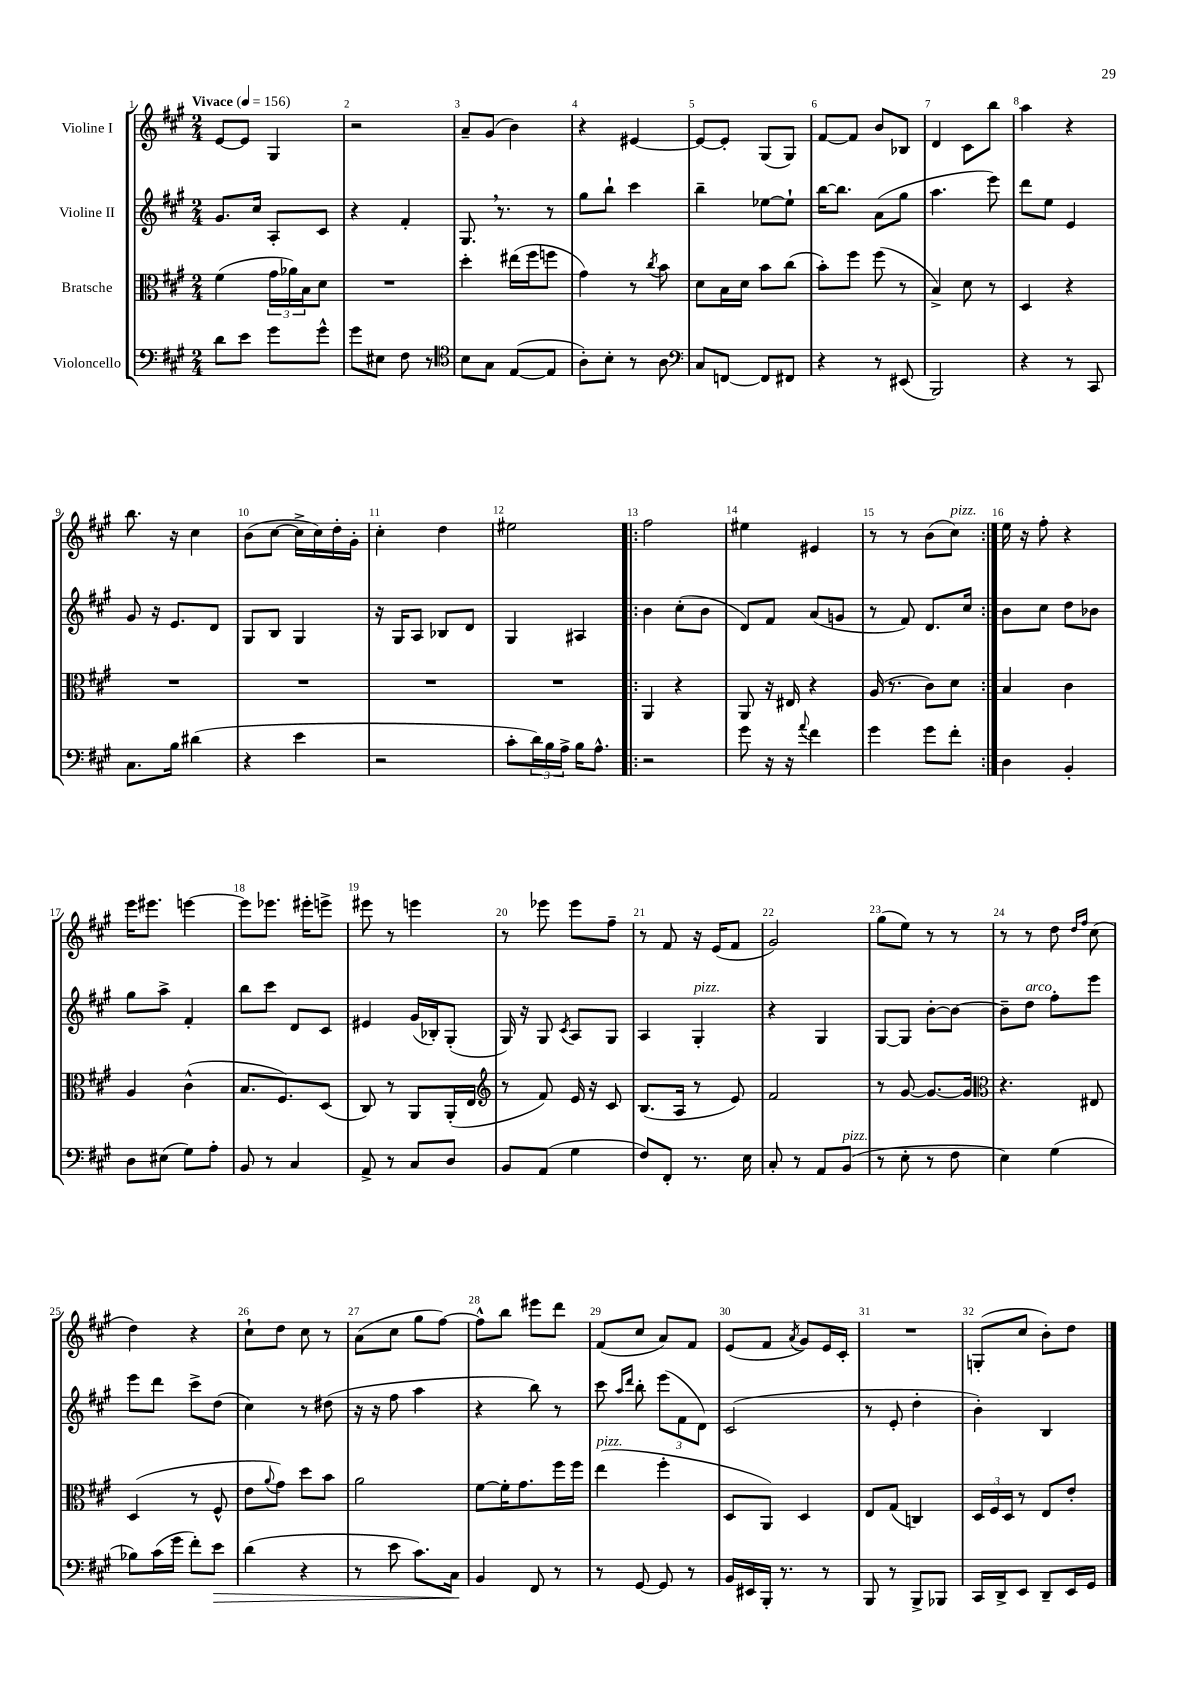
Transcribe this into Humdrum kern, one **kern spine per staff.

**kern	**kern	**kern	**kern
*staff4	*staff3	*staff2	*staff1
*clefF4	*clefC3	*clefG2	*clefG2
*k[f#c#g#]	*k[f#c#g#]	*k[f#c#g#]	*k[f#c#g#]
*M2/4	*M2/4	*M2/4	*M2/4
*MM156	*MM156	*MM156	*MM156
8d	(4f#	8.g#	[8e
8e	.	.	8e]
.	.	16cc#	.
8g#	24g#	8A'	4G#
.	24a-)	.	.
.	24B	.	.
8g#^^	8d	8c#	.
=	=	=	=
8g#	2r	4r	2r
8E#	.	.	.
8F#	.	4f#'	.
8r	.	.	.
=	=	=	=
*clefC4	*	*	*
8B	4dd'	8.G#	8a~
8G#	.	.	(8g#
.	.	8.r	.
([8E	(16ee#	.	4b)
.	16ff#	.	.
8E]	8ff	8r	.
=	=	=	=
8A')	4g#)	8gg#	4r
8B'	.	8bb`	.
8r	8r	4ccc#	[4e#
.	8qcc#	.	.
8A	8b	.	.
=	=	=	=
*clefF4	*	*	*
8C#	8d	4bb~	8e#_
[8FF	16B	.	8e#']
.	16d	.	.
8FF]	8b	[8ee-	(8G#
8FF#	(8cc#	8ee-`]	8G#)
=	=	=	=
4r	8b')	[16bb	[8f#
.	.	8.bb]	.
.	8ff#	.	8f#]
8r	(8ff#	(8a	8b
(8EE#	8r	8gg#	8B-
=	=	=	=
2BBB)	4B^)	4.aa	4d
.	8d	.	8c#
.	8r	8eee)	8bb
=	=	=	=
4r	4D	8ddd	4aa
.	.	8ee	.
8r	4r	4e	4r
8CC#	.	.	.
=	=	=	=
8.C#	2r	8g#	8.bb
.	.	16r	.
16B	.	8.e	16r
(4d#	.	.	4cc#
.	.	8d	.
=	=	=	=
4r	2r	8G#	(8b
.	.	8B	[8cc#
4e	.	4G#	16cc#^]
.	.	.	16cc#)
.	.	.	16dd'
.	.	.	16g#'
=	=	=	=
2r	2r	16r	4cc#'
.	.	16G#	.
.	.	8A	.
.	.	8B-	4dd
.	.	8d	.
=	=	=	=
8c#'	2r	4G#	2ee#
24d)	.	.	.
24B	.	.	.
24A^	.	.	.
16B	.	4A#	.
8.A^^	.	.	.
=!|:	=!|:	=!|:	=!|:
2r	4AA	4b	2ff#
.	4r	(8cc#'	.
.	.	8b	.
=	=	=	=
8g#	8AA	8d)	4ee#
16r	16r	8f#	.
16r	16E#	.	.
8qqa	.	.	.
4f#	4r	(8a	4e#
.	.	8g	.
=	=	=	=
4g#	(16A	8r	8r
.	8.r	.	.
.	.	8f#)	8r
8g#	8c#)	8.d	(8b
8f#'	8d	.	8cc#)
.	.	16cc#	.
=:|!	=:|!	=:|!	=:|!
4D	4B	8b	16ee
.	.	.	16r
.	.	8cc#	8ff#'
4BB'	4c#	8dd	4r
.	.	8b-	.
=	=	=	=
8D	4A	8gg#	16eee
.	.	.	8.eee#
(8E#	.	8aa^	.
8G#)	(4c#^^	4f#'	[4eee
8A'	.	.	.
=	=	=	=
8BB	8.B	8bb	8eee]
8r	.	8ccc#	8.eee-
.	8.F#)	.	.
4C#	.	8d	.
.	.	.	16eee#'
.	(8D	8c#	8eee^
=	=	=	=
8AA^	8C#)	4e#	8eee#
8r	8r	.	8r
8C#	8AA	(16g#	4eee
.	.	16B-')	.
8D	(16AA'	(8G#'	.
.	16E	.	.
=	=	=	=
*	*clefG2	*	*
8BB	8r	16G#)	8r
.	.	16r	.
(8AA	8f#)	8G#	8eee-
.	.	8qc#	.
4G#	16e	8A	8eee-
.	16r	.	.
.	8c#	8G#	8ff#~
=	=	=	=
8F#)	(8.B	4A	8r
8FF#'	.	.	8f#
.	16A	.	.
8.r	8r	4G#'	16r
.	.	.	(16e
.	8e)	.	8f#
16E	.	.	.
=	=	=	=
8C#'	2f#	4r	2g#)
8r	.	.	.
8AA	.	4G#	.
(8BB	.	.	.
=	=	=	=
8r	8r	[8G#	(8gg#
8E'	[8g#	8G#]	8ee)
8r	8.g#_	[8b'	8r
8F#	.	8b_	8r
.	16g#]	.	.
=	=	=	=
*	*clefC3	*	*
4E)	4.r	8b~]	8r
.	.	8dd	8r
(4G#	.	8ff#'	8dd
.	.	.	16qqdd
.	.	.	16qqff#
.	8E#	8eee	(8cc#
=	=	=	=
8B-)	(4D	8eee	4dd)
(16c#	.	8ddd	.
16g#	.	.	.
8f#')	8r	8ccc#^	4r
8e	8F#^^	(8dd	.
=	=	=	=
(4d	8e	4cc#)	8cc#`
.	8qqa	.	.
.	8g#)	.	8dd
4r	8dd	8r	8cc#
.	8b	(8dd#	8r
=	=	=	=
8r	2a	16r	(8a
.	.	16r	.
8e	.	8ff#	8cc#
8.c#)	.	4aa	8gg#
.	.	.	[8ff#)
16C#	.	.	.
=	=	=	=
4BB	[8f#	4r	8ff#^^]
.	16f#']	.	8bb
.	8.g#	.	.
8FF#	.	8bb)	8eee#
8r	16ff#	8r	8ddd
.	16ff#	.	.
=	=	=	=
8r	(4ee	8ccc#	(8f#
.	.	16qqaa	.
.	.	16qqddd	.
[8GG#	.	8bb'	8cc#
8GG#]	4ff#'	(12eee	8a)
.	.	12f#	.
8r	.	.	8f#
.	.	12d)	.
=	=	=	=
16BB	8D	(2c#	(8e
16EE#	.	.	.
16BBB'	8AA)	.	8f#
8.r	.	.	.
.	.	.	8qa
.	4D	.	8g#)
8r	.	.	16e
.	.	.	16c#'
=	=	=	=
8BBB	8E	8r	2r
8r	(8G#	8e'	.
8BBB^	4C)	4dd'	.
8BBB-	.	.	.
=	=	=	=
16CC#	24D	4b')	(8G'
.	24F#	.	.
16DD^	.	.	.
.	24D	.	.
8EE	8r	.	8cc#
8DD~	8E	4B	8b')
16EE	8e'	.	8dd
16GG#	.	.	.
==	==	==	==
*-	*-	*-	*-
